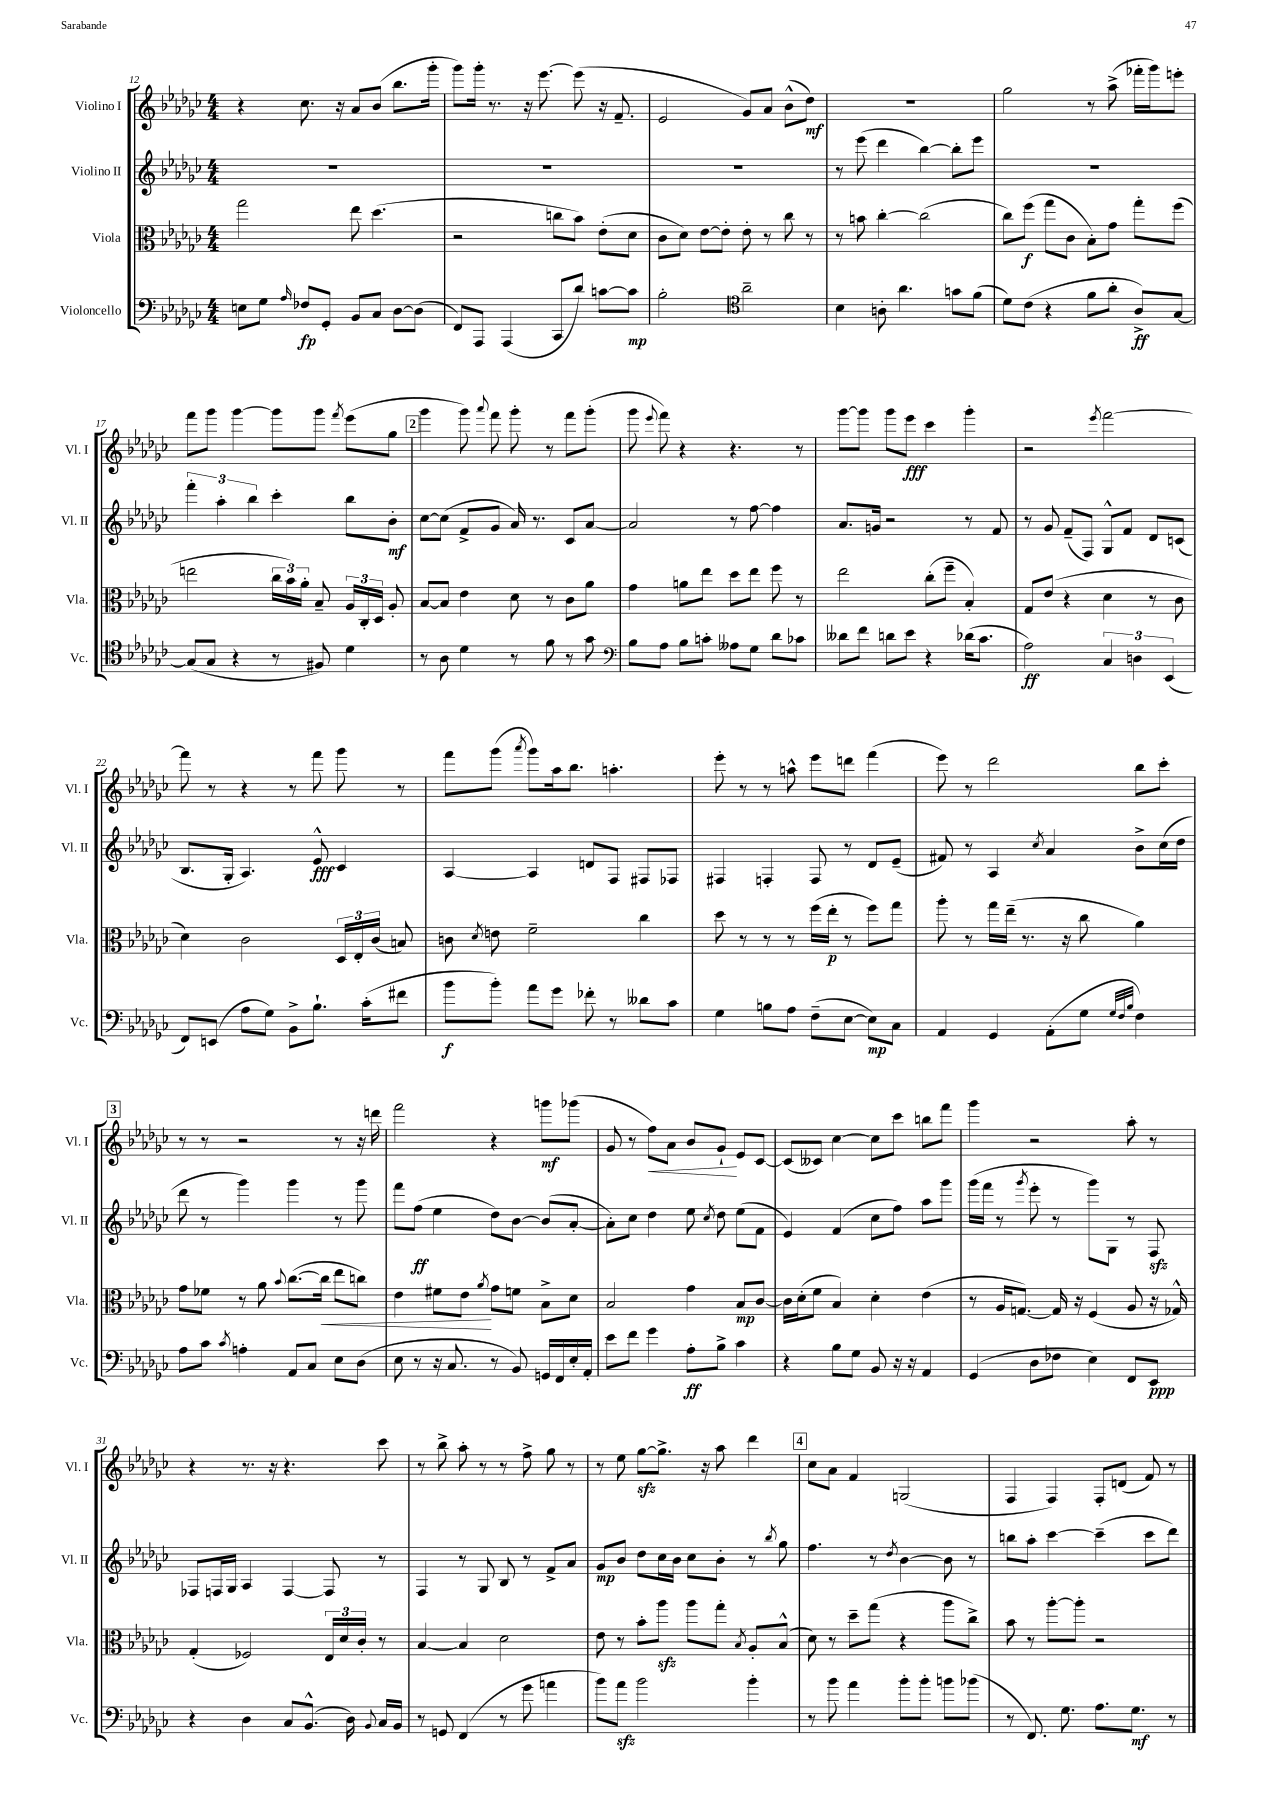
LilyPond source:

<<
\new StaffGroup <<
\new Staff = "s0" \with { instrumentName = "Violino I" shortInstrumentName = "Vl. I" } {
    \clef treble \key ges \major \numericTimeSignature \time 4/4
    \autoBeamOff r4 ces''8. r16 aes'8[ bes'8]( bes''8.[ ges'''16]-. |
    ges'''8[) ges'''16]-. r8. r16 ees'''8.~ ees'''8( r16 f'8.-- |
    ees'2 ges'8[) aes'8] bes'8[-^( des''8]\mf) |
    R1 |
    ges''2 r8 aes''8->( fes'''16[-. ges'''16) e'''8]-. |
    f'''8[ ges'''8] ges'''4~ ges'''8[ ges'''8] \acciaccatura { f'''8 } ees'''8[( ges''8] |
    \mark \markup { \box "2" } ges'''4 ges'''8) \appoggiatura { aes'''8 } f'''8 ges'''8-. r8 f'''8[ ges'''8]-.( |
    ges'''8 \appoggiatura { ees'''8 } f'''8) r4 r4. r8 |
    ges'''8[~ ges'''8] ges'''8[ ees'''8]\fff ces'''4 ges'''4-. |
    r2 \acciaccatura { ees'''8 } f'''2~ |
    f'''8 r8 r4 r8 f'''8 ges'''8 r8 |
    f'''8[ ges'''8]( \acciaccatura { aes'''8 } ges'''8[) aes''16 bes''8.] a''4.-. |
    ees'''8-. r8 r8 a''8-^ ees'''8[ d'''8] f'''4( |
    ees'''8) r8 des'''2 bes''8[ ces'''8]-. |
    \mark \markup { \box "3" } r8 r8 r2 r8 r16 d'''16 |
    f'''2 r4 g'''8[\mf ges'''8]( |
    ges'8 r8 f''8[\<) aes'8] bes'8[ ges'8]-!\! ees'8[ ces'8]~ |
    ces'8[( ceses'8]) ces''4~ ces''8[ ces'''8] b''8[ f'''8] |
    ges'''4 r2 aes''8-. r8 |
    r4 r8. r16 r4. ces'''8 |
    r8 bes''8-> aes''8-. r8 r8 f''8-> ges''8 r8 |
    r8 ees''8 ges''8[~\sfz ges''8.]-> r16 aes''8 des'''4 |
    \mark \markup { \box "4" } ces''8[ aes'8] f'4 g2( |
    f4 f4) f8[-. d'8]( f'8) r8 \bar "|." |
}
\new Staff = "s1" \with { instrumentName = "Violino II" shortInstrumentName = "Vl. II" } {
    \clef treble \key ges \major \numericTimeSignature \time 4/4
    \autoBeamOff R1 |
    R1 |
    R1 |
    r8 ees'''8( des'''4 bes''4~) bes''8[-. ees'''8] |
    R1 |
    \tuplet 3/2 { f'''4-. aes''4-. bes''4 } ces'''4-. bes''8[ bes'8]-.\mf |
    \mark \markup { \box "2" } ces''8[~ ces''8]( f'8[-> ges'8] aes'16) r8. ces'8[ aes'8]~ |
    aes'2 r8 f''8~ f''4 |
    aes'8.[ g'16] r2 r8 f'8 |
    r8 ges'8 f'8[--( f8]) ges8[-^ f'8] des'8[ c'8]( |
    bes8.[ ges16]-. aes4.) ees'8-^\fff ces'4 |
    aes4~ aes4 d'8[ f8] fis8[ fes8] |
    fis4 f4-. f8 r8 des'8[ ees'8]--( |
    fis'8) r8 aes4 \acciaccatura { ces''8 } aes'4 bes'8[-> ces''16( des''16] |
    \mark \markup { \box "3" } des'''8 r8 ges'''4) ges'''4 r8 ges'''8 |
    f'''8[ f''8]\ff( ees''4 des''8[) bes'8]~ bes'8[( aes'8]~-. |
    aes'8[-.) ces''8] des''4 ees''8 \acciaccatura { ces''8 } des''8 ees''8[( f'8] |
    ees'4) f'4( ces''8[ f''8]) aes''8[ ges'''8] |
    ges'''16[( f'''16] r8 \acciaccatura { ges'''8 } ees'''8-. r8 ges'''8[) ges8] r8 f8\sfz |
    fes8[ f16 ges16] aes4 f4~ f8 r8 |
    f4 r8 ges8 bes8 r8 f'8[-> aes'8] |
    ges'8[\mp bes'8] des''8[ ces''16 bes'16] ces''8[ bes'8]-. r8 \acciaccatura { bes''8 } ges''8 |
    \mark \markup { \box "4" } f''4. r8 \acciaccatura { des''8 } bes'4~ bes'8 r8 |
    b''8[ aes''8]-. ces'''4~ ces'''4--( ces'''8[ des'''8]) \bar "|." |
}
\new Staff = "s2" \with { instrumentName = "Viola" shortInstrumentName = "Vla." } {
    \clef alto \key ges \major \numericTimeSignature \time 4/4
    \autoBeamOff ges''2 ees''8 des''4.( |
    r2 c''8[ bes'8]) ees'8[-.( des'8] |
    ces'8[ des'8]) ees'8[~ ees'8]-. ees'8-. r8 ces''8 r8 |
    r8 b'8 ces''4~-. ces''2( |
    ces''8[) f''8]\f( ges''8[ ces'8] bes8[-.) ges'8] ges''8[-. f''8]( |
    e''2 \tuplet 3/2 { ces''16[ bes'16) aes'16]-. } bes8-- \tuplet 3/2 { aes16[ ces16-. des16] } aes8-. |
    \mark \markup { \box "2" } bes8[~ bes8] ees'4 des'8 r8 ces'8[ aes'8] |
    ges'4 a'8[ ees''8] des''8[ ees''8] f''8 r8 |
    ees''2 ces''8[-.( f''8]-- bes4-.) |
    ges8[ ees'8]( r4 des'4 r8 ces'8 |
    des'4) ces'2 \tuplet 3/2 { des16[ ees16-. ces'16]( } b8) |
    c'8 \acciaccatura { des'8 } e'8 f'2-- ces''4 |
    des''8 r8 r8 r8 f''16[( ees''16]-.\p r8 f''8[) ges''8] |
    aes''8-. r8 ges''16[ ees''16]--( r8. r16 ces''8 aes'4) |
    \mark \markup { \box "3" } ges'8[ fes'8] r8 aes'8 \appoggiatura { bes'8 } ces''8.[~( ces''16]\< ees''8[ c''8]) |
    ees'4 fis'8[ ees'8]\! \acciaccatura { aes'8 } ges'8[ f'8] bes8[-> des'8] |
    bes2 ges'4 bes8[\mp ces'8]~ |
    ces'16[ des'16-.( f'8] bes4) des'4-. ees'4( |
    r8 aes16[ g8.]~) g16 r16 f4( aes8 r16 ges16-^) |
    ges4-.( fes2) \tuplet 3/2 { ees16[ des'16 ces'16]-. } r8 |
    bes4~ bes4 des'2 |
    ees'8 r8 bes'8[-. aes''8]\sfz aes''8[ ges''8]-. \acciaccatura { bes8 } aes8[-. bes8]-^( |
    \mark \markup { \box "4" } des'8) r8 des''8[-- ges''8]( r4 aes''8[ ces''8]->) |
    bes'8 r8 aes''8[~-. aes''8]-. r2 \bar "|." |
}
\new Staff = "s3" \with { instrumentName = "Violoncello" shortInstrumentName = "Vc." } {
    \clef bass \key ges \major \numericTimeSignature \time 4/4
    \autoBeamOff e8[ ges8] \grace { aes16 } fes8[\fp ges,8]-. bes,8[ ces8] des8[~ des8]( |
    f,8[) aes,,8] aes,,4( ces,8[ des'8]) c'8[~ c'8]\mp |
    bes2-. \clef tenor aes'2-- |
    bes4 a8-. aes'4. g'8[ f'8]( |
    des'8[) ces'8]( r4 f'8[ aes'8]-. aes8[->\ff) ges8]~ |
    ges8[( ges8] r4 r8 fis8) des'4 |
    \mark \markup { \box "2" } r8 aes8 des'4 r8 f'8 r8 ges'8 |
    \clef bass bes8[ aes8] bes8[ c'8]-. aeses8[ ges8] des'8[ ces'8] |
    deses'8[ f'8] d'8[ ees'8] r4 des'16[( ces'8.] |
    aes2\ff) \tuplet 3/2 { ces4 d4 ees,4( } |
    f,8[) e,8]( aes8[ ges8]) bes,8[-> bes8.]-! ces'16[-.( fis'8] |
    bes'8[\f bes'8]-.) aes'8[ ges'8] fes'8-. r8 deses'8[ ces'8] |
    ges4 b8[ aes8] f8[--( ees8]~ ees8[\mp) ces8] |
    aes,4 ges,4 aes,8[-.( ges8] \grace { ges32[ f32 bes32] } f4) |
    \mark \markup { \box "3" } aes8[ ces'8] \acciaccatura { ces'8 } a4-. aes,8[ ces8] ees8[ des8]( |
    ees8 r8 r16 ces8. r8 bes,8) g,16[ f,16 ees16-. aes,16]-. |
    ees'8[ f'8] ges'4 aes8[-.\ff bes8]-> ces'4 |
    r4 bes8[ ges8] bes,8 r16 r16 aes,4 |
    ges,4( des8[ fes8] ees4) f,8[ ees,8]\ppp |
    r4 des4 ces8[ bes,8.]-^( des16) \appoggiatura { bes,8 } ces16[ bes,16] |
    r8 g,8 f,4( r8 ges'8 a'4 |
    bes'8[) aes'8]\sfz bes'2 bes'4-. |
    \mark \markup { \box "4" } r8 bes'8 aes'4 bes'8[-. bes'8]-. b'8[ bes'8]( |
    r8 f,8.) ges8. aes8.[ ges8.]\mf r8 \bar "|." |
}
>>
>>
\layout { \context { \Score currentBarNumber = #12 } }
